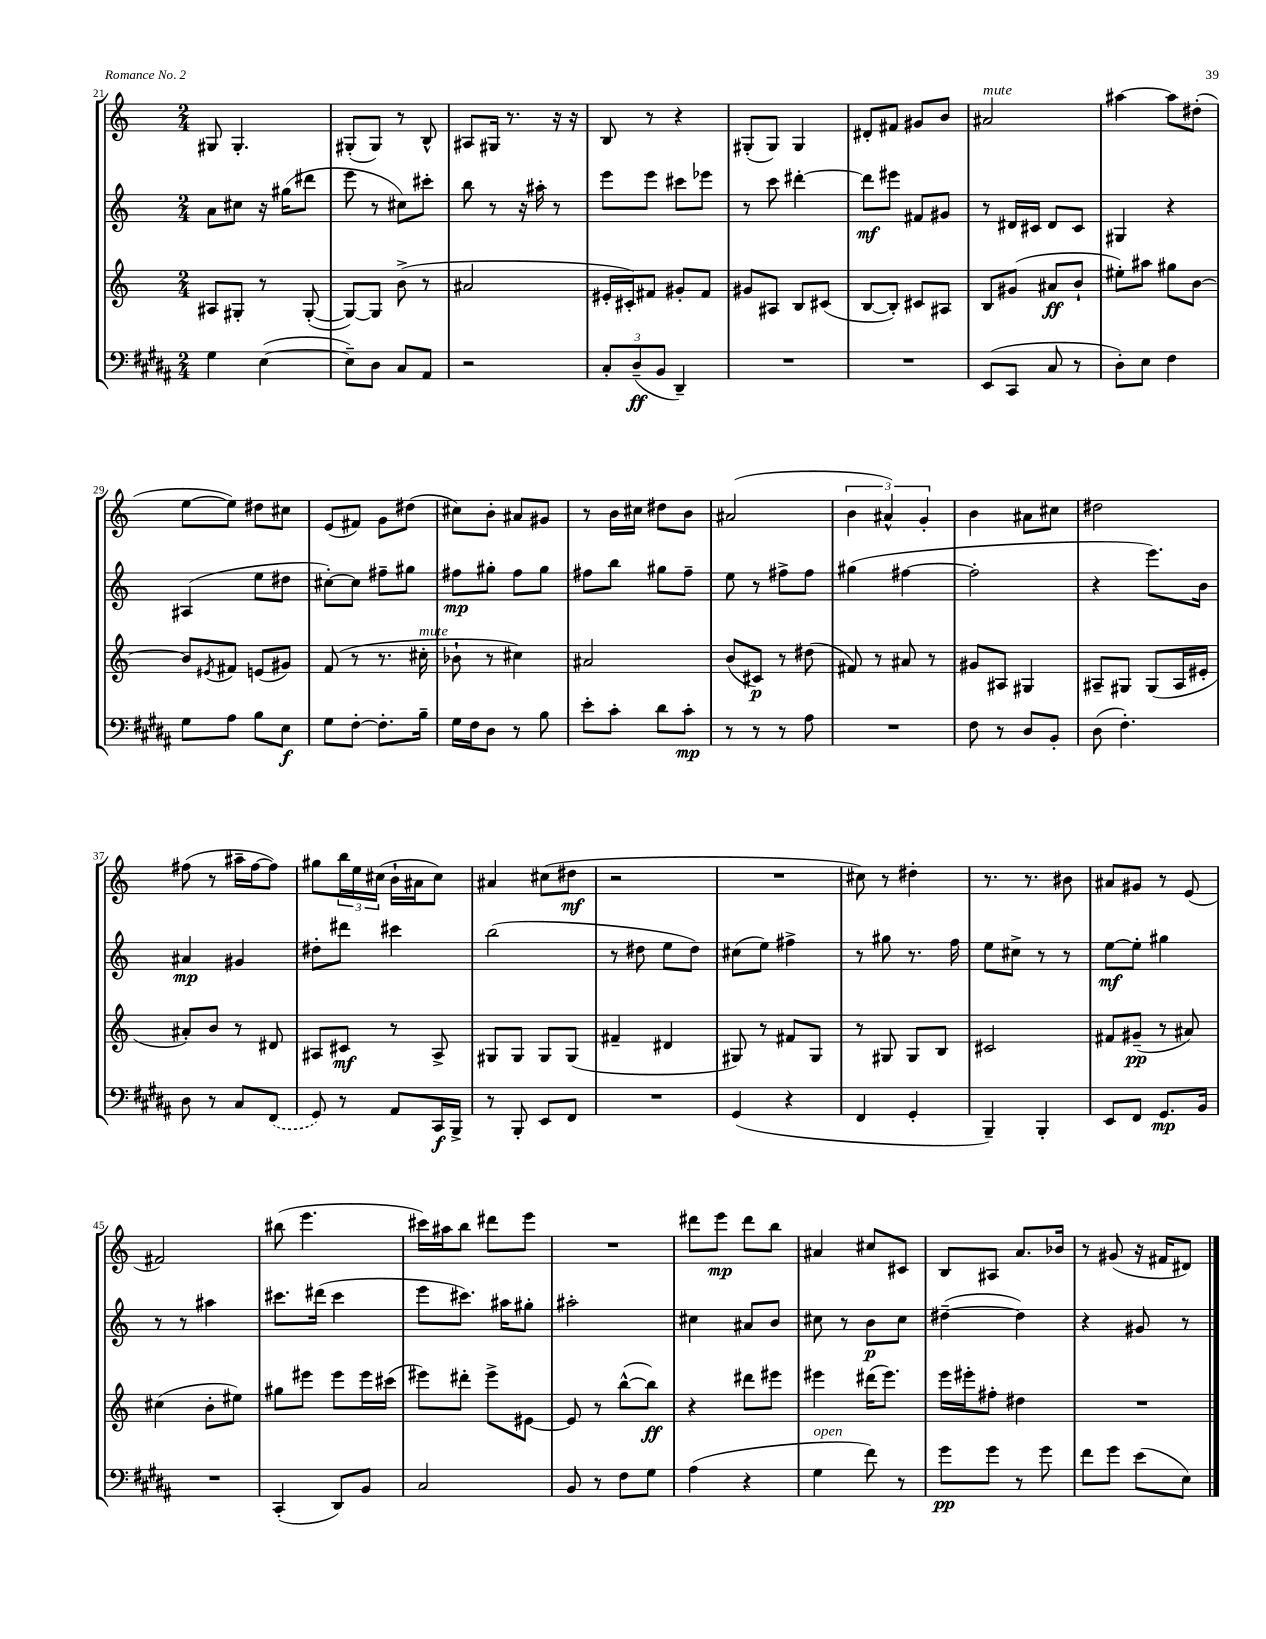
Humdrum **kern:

**kern	**kern	**kern	**kern
*staff4	*staff3	*staff2	*staff1
*clefF4	*clefG2	*clefG2	*clefG2
*k[f#c#g#d#a#]	*k[]	*k[]	*k[]
*M2/4	*M2/4	*M2/4	*M2/4
4G#	8A#	8a	8G#
.	8G#'	8cc#	4.G#'
([4E	8r	16r	.
.	.	(16gg#	.
.	([8G#'	8ddd#	.
=	=	=	=
8E~])	8G#_)	8eee	(8G#'
8D#	8G#]	8r	8G#)
8C#	(8b^	8cc#)	8r
8AA#	8r	8ccc#'	8B^^
=	=	=	=
2r	2a#	8bb	8A#
.	.	8r	16G#
.	.	.	8.r
.	.	16r	.
.	.	16aa#'	.
.	.	8r	16r
.	.	.	16r
=	=	=	=
12C#'	16e#'	8eee	8B
.	16c#')	.	.
(12D#~	.	.	.
.	8f#	8eee	8r
12BB	.	.	.
4DD#~)	8g#'	8ccc#	4r
.	8f#	8eee-	.
=	=	=	=
2r	8g#	8r	(8G#'
.	8A#	8ccc	8G#)
.	8B	[4ddd#'	4G#
.	(8c#	.	.
=	=	=	=
2r	[8B	8ddd#]	8d#'
.	8B'])	8eee#	8f#
.	8c#	8f#	8g#
.	8A#	8g#	8b
=	=	=	=
(8EE	8B	8r	2a#
8CC#	(8g#	16d#	.
.	.	16c#	.
8C#	8a#	8d#	.
8r	8b`	8c#	.
=	=	=	=
8D#')	8ee#')	4G#	[4aa#
8E	8aa#	.	.
4F#	8gg#	4r	8aa#]
.	[8b	.	(8dd#'
=	=	=	=
8G#	8b]	(4A#	[8ee
.	8qe#	.	.
8A#	8f#	.	8ee])
8B	(8e	8ee	8dd#
8E	8g#)	8dd#	8cc#
=	=	=	=
8G#	(8f	[8cc#')	(8e
[8F#'	8r	8cc#]	8f#)
8.F#']	8.r	8ff#~	8g
.	.	8gg#	(8dd#
16B~	16cc#'	.	.
=	=	=	=
16G#	8b-`	8ff#	8cc#)
16F#	.	.	.
8D#	8r	8gg#'	8b'
8r	4cc#)	8ff#	8a#
8B	.	8gg#	8g#
=	=	=	=
8e'	2a#	8ff#	8r
8c#'	.	8bb	16b
.	.	.	16cc#
8d#	.	8gg#	8dd#
8c#'	.	8ff#~	8b
=	=	=	=
8r	(8b	8ee	(2a#
8r	8c#)	8r	.
8r	8r	8ff#^	.
8A#	(8dd#	8ff#	.
=	=	=	=
2r	8f#)	(4gg#	6b
.	8r	.	.
.	.	.	6a#^^)
.	8a#	[4ff#	.
.	.	.	6g'
.	8r	.	.
=	=	=	=
8F#	8g#	2ff#']	4b
8r	8A#	.	.
8D#	4G#	.	8a#
8BB'	.	.	8cc#
=	=	=	=
(8D#	8A#~	4r	2dd#
4.F#')	8G#	.	.
.	(8G#	8.eee)	.
.	16A#	.	.
.	16e#'	16b	.
=	=	=	=
8D#	8a#')	4a#	(8ff#
8r	8b	.	8r
8C#	8r	4g#	16aa#~
.	.	.	[16ff#
(8FF#	8d#	.	8ff#])
=	=	=	=
8GG#)	8A#	8dd#'	8gg#
8r	8c#	8ddd#	24bb
.	.	.	24ee
.	.	.	(24cc#
8AA#	8r	4ccc#	16b`
.	.	.	16a#
16CC#	8A#^	.	8cc#)
16BBB^	.	.	.
=	=	=	=
8r	8G#	(2bb	4a#
8BBB'	8G#	.	.
8EE	8G#	.	(8cc#
8FF#	(8G#	.	8dd#
=	=	=	=
2r	4f#~	8r	2r
.	.	8dd#	.
.	4d#	8ee	.
.	.	8dd#)	.
=	=	=	=
(4GG#	8G#)	(8cc#	2r
.	8r	8ee)	.
4r	8f#	4ff#^	.
.	8G#	.	.
=	=	=	=
4FF#	8r	8r	8cc#)
.	8G#	8gg#	8r
4GG#'	8G#	8.r	4dd#'
.	8B	.	.
.	.	16ff	.
=	=	=	=
4BBB~)	2c#	8ee	8.r
.	.	8cc#^	.
.	.	.	8.r
4BBB'	.	8r	.
.	.	8r	8b#
=	=	=	=
8EE	8f#	[8ee	8a#
8FF#	(8g#~	8ee']	8g#
8.GG#	8r	4gg#	8r
.	8a#)	.	(8e
16BB	.	.	.
=	=	=	=
2r	(4cc#	8r	2f#)
.	.	8r	.
.	8b'	4aa#	.
.	8ee#)	.	.
=	=	=	=
(4CC#'	8gg#	8.ccc#	(8bb#
.	8eee#	.	4.eee
.	.	(16ddd#	.
8DD#)	8eee#	4ccc#	.
8BB	16eee#	.	.
.	(16ccc#	.	.
=	=	=	=
2C#	8eee#)	8eee	16ccc#)
.	.	.	16aa#
.	8ddd#'	8.ccc#)	8bb
.	8eee#^	.	8ddd#
.	.	16aa#	.
.	[8e#	8gg#'	8eee
=	=	=	=
8BB	8e#]	2aa#'	2r
8r	8r	.	.
8F#	([8bb^^	.	.
8G#	8bb])	.	.
=	=	=	=
(4A#	4r	4cc#	8ddd#
.	.	.	8eee
4r	8ddd#	8a#	8ddd#
.	8eee#	8b	8bb
=	=	=	=
4G#	4eee#	8cc#	4a#
.	.	8r	.
8f#)	(16ddd#	8b	8cc#
.	8.eee#)	.	.
8r	.	8cc#	8c#
=	=	=	=
8g#	16eee	([4dd#~	8B
.	16eee#'	.	.
8g#	8ff#'	.	8A#
8r	4dd#	4dd#])	8.a
8g#	.	.	.
.	.	.	16b-
=	=	=	=
8f#	2r	4r	8r
8g#	.	.	(8g#
(8e	.	8g#	16r
.	.	.	16f#
8E)	.	8r	8d#)
==	==	==	==
*-	*-	*-	*-
